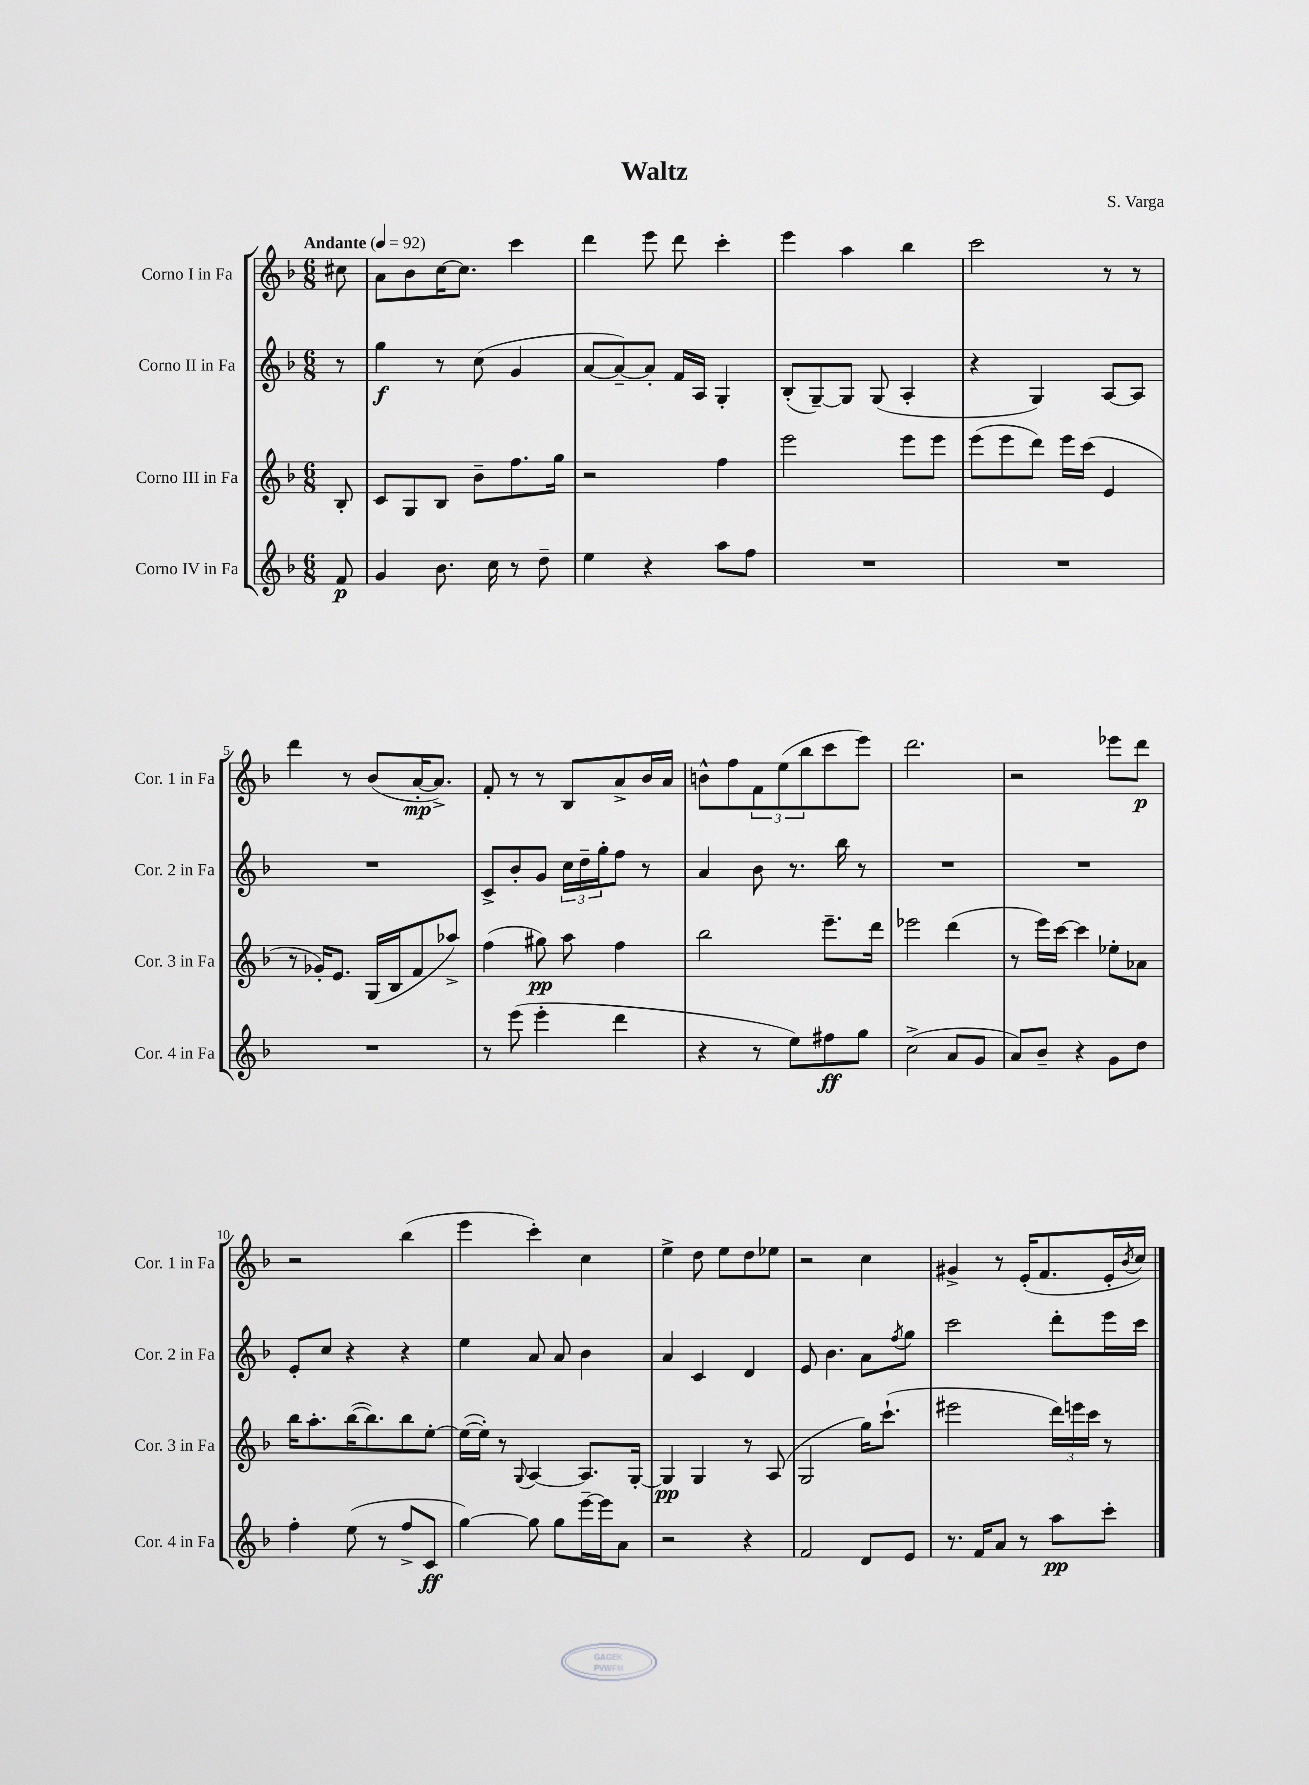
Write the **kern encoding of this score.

**kern	**kern	**kern	**kern
*staff4	*staff3	*staff2	*staff1
*clefG2	*clefG2	*clefG2	*clefG2
*k[b-]	*k[b-]	*k[b-]	*k[b-]
*M6/8	*M6/8	*M6/8	*M6/8
*MM92	*MM92	*MM92	*MM92
8f/	8B-'/	8r	8cc#\
=	=	=	=
4g/	8c/L	4gg\	8a\L
.	8G/	.	8b-\
8.b-\	8B-/J	8r	[16cc\K
.	.	.	8.cc\]J
.	8b-~\L	(8cc\	.
16cc\	.	.	.
8r	8.ff\	4g/	4ccc\
8dd~\	.	.	.
.	16gg\Jk	.	.
=	=	=	=
4ee\	2r	[8a/L	4ddd\
.	.	8a~/_)	.
4r	.	8a'/]J	8eee\
.	.	16f/LL	8ddd\
.	.	16A/JJ	.
8aa\L	4ff\	4G'/	4ccc'\
8ff\J	.	.	.
=	=	=	=
2.r	2eee\	(8B-'/L	4eee\
.	.	[8G~/)	.
.	.	8G/]J	4aa\
.	.	(8G/	.
.	8eee\L	4A'/	4bb-\
.	8eee\J	.	.
=	=	=	=
2.r	(8eee\L	4r	2ccc\
.	8eee\	.	.
.	8ddd\J)	4G/)	.
.	16eee\LL	.	.
.	(16ccc\JJ	.	.
.	4e/	[8A/L	8r
.	.	8A/]J	8r
=	=	=	=
2.r	8r	2.r	4ddd\
.	16g-'/LK)	.	.
.	8.e/J	.	.
.	.	.	8r
.	(16G/LL	.	(8b-/L
.	16B-/J	.	.
.	8f/	.	[16a'/K
.	.	.	8.a^/]J)
.	8aa-^/J)	.	.
=	=	=	=
8r	(4ff\	8c^/L	8f'/
(8eee\	.	8b-'/	8r
4eee'\	8gg#\)	8g/J	8r
.	8aa\	24cc\LL	8B-/L
.	.	24dd~\	.
.	.	24gg'\J	.
4ddd\	4ff\	8ff\J	8a^/
.	.	8r	16b-/L
.	.	.	16a/JJ
=	=	=	=
4r	2bb-\	4a/	8b^^\L
.	.	.	8ff\
8r	.	8b-\	12f\
.	.	.	(12ee\
8ee\L)	.	8.r	.
.	.	.	12bb-\
8ff#\	8.eee~\L	.	8ccc\
.	.	16bb-\	.
8gg\J	.	8r	8eee\J)
.	16ddd\Jk	.	.
=	=	=	=
(2cc^\	2eee-\	2.r	2.ddd\
8a/L	(4ddd\	.	.
8g/J	.	.	.
=	=	=	=
8a/L)	8r	2.r	2r
8b-~/J	16eee\LL)	.	.
.	[16ccc\JJ	.	.
4r	4ccc\]	.	.
8g\L	8ee-'\L	.	8eee-\L
8dd\J	8a-\J	.	8ddd\J
=	=	=	=
4ff'\	16bb-\LK	8e'/L	2r
.	8.aa'\	.	.
.	.	8cc/J	.
(8ee\	([16bb-\K	4r	.
.	8.bb-\])	.	.
8r	.	.	.
8ff^/L	8bb-\	4r	(4bb-\
8c/J	[8ee'\J	.	.
=	=	=	=
[4gg\)	(16ee\_LL	4ee\	4eee\
.	16ee'\]JJ)	.	.
.	8r	.	.
.	8qqG/	.	.
8gg\]	[4A/	8a/	4ccc'\)
8gg\L	.	8a/	.
[16eee~\L	8.A/]L	4b-\	4cc\
16eee\]J	.	.	.
8a\J	.	.	.
.	[16G'/Jk	.	.
=	=	=	=
2r	4G/]	4a/	4ee^\
.	4G/	4c/	8dd\
.	.	.	8ee\L
4r	8r	4d/	8dd\
.	(8A/	.	8ee-\J
=	=	=	=
2f/	2G/	8e/	2r
.	.	4.b-\	.
8d/L	16gg\LK)	8a\L	4cc\
.	(8.ccc`\J	.	.
.	.	8qff/	.
8e/J	.	8gg\J	.
=	=	=	=
8.r	2eee#\	2ccc\	4g#^/
16f/LK	.	.	.
8a/J	.	.	8r
8r	.	.	(16e'/LK
.	.	.	8.f/
8aa\L	24ddd\LL)	8ddd'\L	.
.	24eee\	.	.
.	24ccc\JJ	.	.
8ccc'\J	8r	16eee\L	16e'/L
.	.	.	8qb-/
.	.	16ccc\JJ	16cc/JJ)
==	==	==	==
*-	*-	*-	*-
